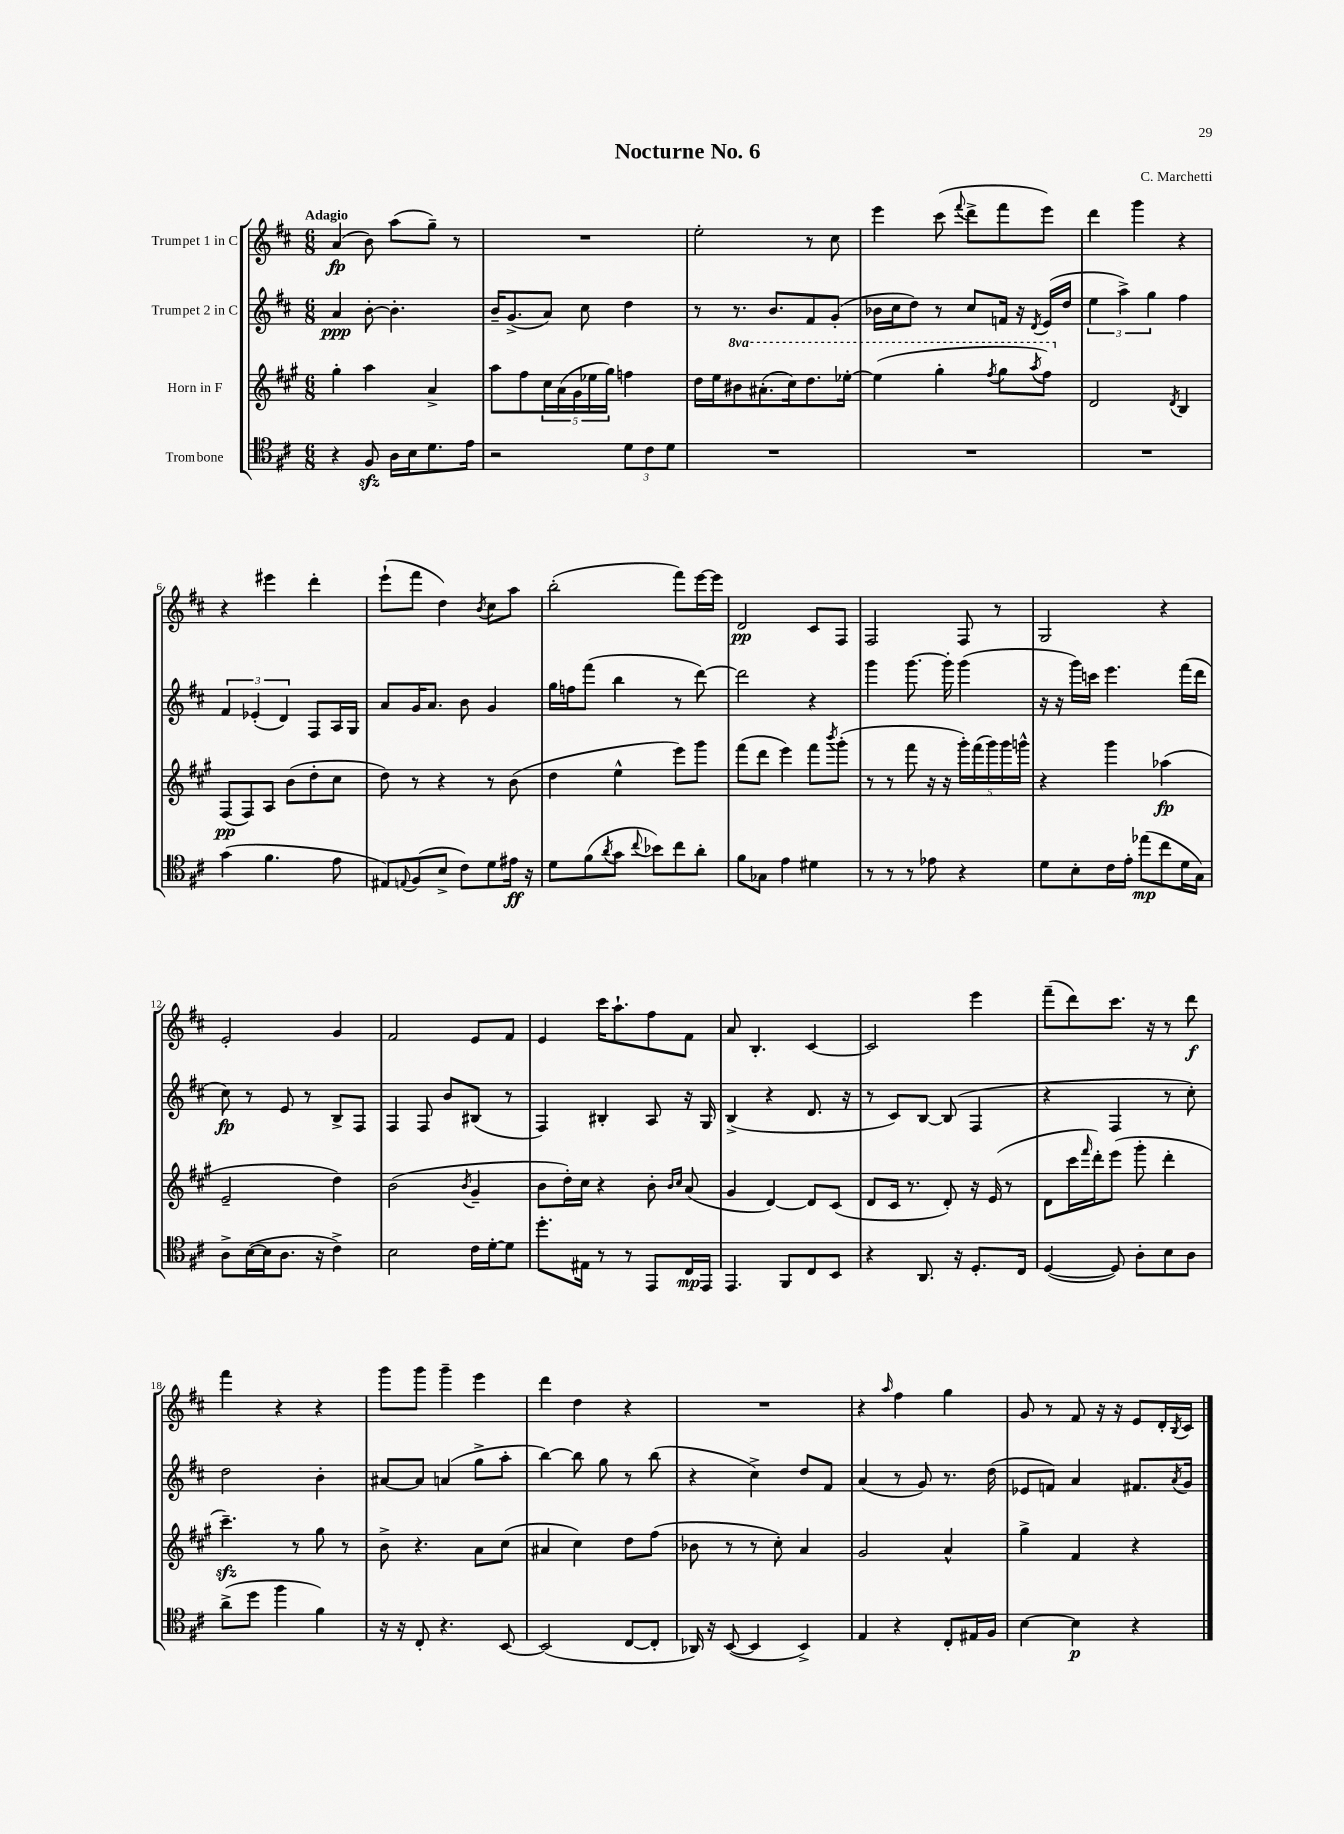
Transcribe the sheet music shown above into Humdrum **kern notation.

**kern	**dynam	**kern	**dynam	**kern	**dynam	**kern	**dynam
*part4	*part4	*part3	*part3	*part2	*part2	*part1	*part1
*staff4	*staff4	*staff3	*staff3	*staff2	*staff2	*staff1	*staff1
*I"Trombone	*	*I"Horn in F	*	*I"Trumpet 2 in C	*	*I"Trumpet 1 in C	*
*clefC4	*	*clefG2	*	*clefG2	*	*clefG2	*
*k[f#c#]	*	*k[f#c#g#]	*	*k[f#c#]	*	*k[f#c#]	*
*M6/8	*	*M6/8	*	*M6/8	*	*M6/8	*
=1	=1	=1	=1	=1	=1	=1	=1
!	!	!	!	!	!	!LO:TX:a:B:t=Adagio	!
4r	.	4gg#'\	.	4a/	ppp	(4a/	fp
8F#zz/	.	4aa\	.	[8b'\	.	8b\)	.
16A\LL	.	.	.	4.b'\]	.	(8aa\L	.
16B\J	.	.	.	.	.	.	.
8.d\	.	4a^/	.	.	.	8gg~\J)	.
.	.	.	.	.	.	8r	.
16e\Jk	.	.	.	.	.	.	.
=2	=2	=2	=2	=2	=2	=2	=2
2r	.	8aa\L	.	16b~/KL	.	2.r	.
.	.	.	.	(8.g^/	.	.	.
.	.	8ff#\	.	.	.	.	.
.	.	20cc#\L	.	8a/J)	.	.	.
.	.	(20a\	.	.	.	.	.
.	.	20g#\	.	.	.	.	.
.	.	.	.	8cc#\	.	.	.
.	.	20ee-X\	.	.	.	.	.
.	.	20gg#\JJ)	.	.	.	.	.
12d\L	.	4ffn\	.	4dd\	.	.	.
12c#\	.	.	.	.	.	.	.
12d\J	.	.	.	.	.	.	.
=3	=3	=3	=3	=3	=3	=3	=3
2.r	.	16dd\LL	.	8r	.	2ee'\	.
.	.	16ee\J	.	.	.	.	.
*	*	*8va	*	*	*	*	*
.	.	8bb#X\	.	8.r	.	.	.
.	.	(8.aa#X'\	.	.	.	.	.
.	.	.	.	8.b/L	.	.	.
.	.	16ccc#\k)	.	.	.	.	.
.	.	8.ddd\	.	8f#/	.	8r	.
.	.	.	.	(8g'/J	.	8cc#\	.
.	.	[16eee-X'\Jk	.	.	.	.	.
=4	=4	=4	=4	=4	=4	=4	=4
2.r	.	(4eee-\]	.	16b-X\LL	.	4eee\	.
.	.	.	.	16cc#\J	.	.	.
.	.	.	.	8dd\J)	.	.	.
.	.	4ggg#'\	.	8r	.	(8ccc#\	.
.	.	.	.	.	.	8qqfff#/	.
.	.	.	.	8cc#/L	.	8ddd^\L	.
.	.	8qfff#/	.	.	.	.	.
.	.	8ggg#\L	.	16fn/Jk	.	8fff#\	.
.	.	.	.	16r	.	.	.
.	.	8qaaa/	.	8qd/	.	.	.
.	.	8fff#\J)	.	(16e/LL	.	8eee\J)	.
.	.	.	.	16dd/JJ	.	.	.
=5	=5	=5	=5	=5	=5	=5	=5
*	*	*X8va	*	*	*	*	*
2.r	.	2d/	.	6ee\	.	4ddd\	.
.	.	.	.	6aa^\)	.	.	.
.	.	.	.	.	.	4ggg\	.
.	.	.	.	6gg\	.	.	.
.	.	8qd/	.	.	.	.	.
.	.	4B/	.	4ff#\	.	4r	.
!!LO:LB:g=z
=6	=6	=6	=6	=6	=6	=6	=6
(4g\	.	(8F#/L	pp	6f#/	.	4r	.
.	.	8F#/)	.	.	.	.	.
.	.	.	.	(6e-X'/	.	.	.
4.f#\	.	8A/J	.	.	.	4eee#X\	.
.	.	.	.	6d/)	.	.	.
.	.	(8b\L	.	.	.	.	.
.	.	8dd'\	.	8F#/L	.	4ddd'\	.
8e\	.	8cc#\J	.	16A/L	.	.	.
.	.	.	.	16G/JJ	.	.	.
=7	=7	=7	=7	=7	=7	=7	=7
8E#X/L)	.	8dd\)	.	8a/L	.	(8eee`\L	.
8qqEn/	.	.	.	.	.	.	.
(8F#/	.	8r	.	16g/K	.	8fff#\J	.
.	.	.	.	8.a/J	.	.	.
8B^/J	.	4r	.	.	.	4dd\)	.
8c#\L)	.	.	.	8b\	.	.	.
.	.	.	.	.	.	8qb/	.
8d\	.	8r	.	4g/	.	8cc#\L	.
16e#X\Jk	ff	(8b\	.	.	.	8aa\J	.
16r	.	.	.	.	.	.	.
=8	=8	=8	=8	=8	=8	=8	=8
8d\L	.	4dd\	.	16gg\LL	.	(2bb'\	.
.	.	.	.	16ffn\J	.	.	.
(8f#\	.	.	.	(8fff#\J	.	.	.
8qa/	.	.	.	.	.	.	.
8g\J	.	4ee^^\	.	4bb\	.	.	.
8qqcc#/	.	.	.	.	.	.	.
8b-X\L)	.	.	.	.	.	.	.
8cc#\	.	8eee\L)	.	8r	.	8fff#\L)	.
8a'\J	.	8ggg#\J	.	[8ddd\)	.	[16eee\L	.
.	.	.	.	.	.	16eee\JJ]	.
=9	=9	=9	=9	=9	=9	=9	=9
8f#\L	.	(8fff#\L	.	2ddd\]	.	2d/	pp
8G-X\J	.	8ddd\J	.	.	.	.	.
4e\	.	4eee\)	.	.	.	.	.
4d#X\	.	8fff#\L	.	4r	.	8c#/L	.
.	.	8qbbb/	.	.	.	.	.
.	.	(8ggg#'\J	.	.	.	8F#/J	.
=10	=10	=10	=10	=10	=10	=10	=10
8r	.	8r	.	4ggg\	.	2F#/	.
8r	.	8r	.	.	.	.	.
8r	.	8fff#\	.	[8.ggg\	.	.	.
8e-X\	.	16r	.	.	.	.	.
.	.	16r	.	16ggg'\]	.	.	.
4r	.	20ggg#'\LL)	.	(4ggg\	.	8F#/	.
.	.	(20fff#\	.	.	.	.	.
.	.	20ggg#\)	.	.	.	.	.
.	.	.	.	.	.	8r	.
.	.	20ggg#\	.	.	.	.	.
.	.	20gggn^^\JJ	.	.	.	.	.
=11	=11	=11	=11	=11	=11	=11	=11
8d\L	.	4r	.	16r	.	2G/	.
.	.	.	.	16r	.	.	.
8B'\	.	.	.	16ggg\LL)	.	.	.
.	.	.	.	16cccn\JJ	.	.	.
16c#\L	.	4ggg#\	.	4.eee\	.	.	.
16e'\JJ	.	.	.	.	.	.	.
(8ee-X\L	mp	.	.	.	.	.	.
8cc#\	.	(4aa-X\	fp	.	.	4r	.
16d\L	.	.	.	(16fff#\LL	.	.	.
16G\JJ)	.	.	.	16ddd\JJ	.	.	.
!!LO:LB:g=z
=12	=12	=12	=12	=12	=12	=12	=12
8A^\L	.	2e~/	.	8cc#\)	fp	2e'/	.
([16B\L	.	.	.	8r	.	.	.
16B\J]	.	.	.	.	.	.	.
8.A\J	.	.	.	8e/	.	.	.
.	.	.	.	8r	.	.	.
16r	.	.	.	.	.	.	.
4c#^\)	.	4dd\)	.	8B^/L	.	4g/	.
.	.	.	.	8F#/J	.	.	.
=13	=13	=13	=13	=13	=13	=13	=13
2B\	.	(2b\	.	4F#/	.	2f#/	.
.	.	.	.	8F#/	.	.	.
.	.	.	.	8b/L	.	.	.
.	.	8qb/	.	.	.	.	.
16c#\LL	.	4g#~/	.	(8B#X/J	.	8e/L	.
[16d'\J	.	.	.	.	.	.	.
8d\J]	.	.	.	8r	.	8f#/J	.
=14	=14	=14	=14	=14	=14	=14	=14
8.dd'\L	.	8b\L	.	4F#/)	.	4e/	.
.	.	16dd'\L)	.	.	.	.	.
16E#X\Jk	.	16cc#\JJ	.	.	.	.	.
8r	.	4r	.	4B#X'/	.	16ccc#\KL	.
.	.	.	.	.	.	8.aa`\	.
8r	.	.	.	.	.	.	.
8EE/L	.	8b'\	.	8A/	.	8ff#\	.
.	.	16qqb/LL	.	.	.	.	.
.	.	16qqcc#/JJ	.	.	.	.	.
16C#/L	mp	(8a/	.	16r	.	8f#\J	.
16EE/JJ	.	.	.	16G/	.	.	.
=15	=15	=15	=15	=15	=15	=15	=15
4.EE/	.	4g#/	.	(4B^/	.	8a/	.
.	.	.	.	.	.	4.B'/	.
.	.	[4d/)	.	4r	.	.	.
8FF#/L	.	.	.	.	.	.	.
8C#/	.	8d/L]	.	8.d/	.	[4c#/	.
8BB/J	.	(8c#/J	.	.	.	.	.
.	.	.	.	16r	.	.	.
=16	=16	=16	=16	=16	=16	=16	=16
4r	.	8d/L	.	8r	.	2c#/]	.
.	.	16c#/Jk	.	8c#/L)	.	.	.
.	.	8.r	.	.	.	.	.
8.AA/	.	.	.	[8B/J	.	.	.
.	.	8d'/)	.	(8B/]	.	.	.
16r	.	.	.	.	.	.	.
8.D'/L	.	16r	.	4F#/	.	4eee\	.
.	.	(16e/	.	.	.	.	.
.	.	8r	.	.	.	.	.
16C#/Jk	.	.	.	.	.	.	.
=17	=17	=17	=17	=17	=17	=17	=17
([4D/	.	8d\L	.	4r	.	(8fff#~\L	.
.	.	16ccc#\L	.	.	.	8ddd\)	.
.	.	16qqfff#/	.	.	.	.	.
.	.	16ddd'\J)	.	.	.	.	.
8D/])	.	(8eee\J	.	4F#/	.	8.ccc#\J	.
8A'\L	.	8ggg#'\	.	.	.	.	.
.	.	.	.	.	.	16r	.
8B\	.	4ddd'\	.	8r	.	8r	.
8A\J	.	.	.	8cc#'\)	.	8ddd\	f
!!LO:LB:g=z
=18	=18	=18	=18	=18	=18	=18	=18
(8a^\L	.	4.ccc#zz~\)	.	2dd\	.	4fff#\	.
8dd\J	.	.	.	.	.	.	.
4ff#\	.	.	.	.	.	4r	.
.	.	8r	.	.	.	.	.
4f#\)	.	8gg#\	.	4b'\	.	4r	.
.	.	8r	.	.	.	.	.
=19	=19	=19	=19	=19	=19	=19	=19
16r	.	8b^\	.	[8a#X/L	.	8ggg\L	.
16r	.	.	.	.	.	.	.
8C#'/	.	4.r	.	8a#/J]	.	8ggg\J	.
4.r	.	.	.	(4an/	.	4ggg~\	.
.	.	8a\L	.	8gg^\L	.	4eee\	.
[8BB/	.	(8cc#\J	.	8aa'\J	.	.	.
=20	=20	=20	=20	=20	=20	=20	=20
(2BB/]	.	4a#X/	.	[4bb\)	.	4ddd\	.
.	.	4cc#\)	.	8bb\]	.	4dd\	.
.	.	.	.	8gg\	.	.	.
[8C#/L	.	8dd\L	.	8r	.	4r	.
8C#'/J]	.	(8ff#\J	.	(8bb\	.	.	.
=21	=21	=21	=21	=21	=21	=21	=21
16AA-X/)	.	8b-X\	.	4r	.	2.r	.
16r	.	.	.	.	.	.	.
([8BB/	.	8r	.	.	.	.	.
4BB/]	.	8r	.	4cc#^\)	.	.	.
.	.	8cc#'\)	.	.	.	.	.
4BB^/)	.	4a/	.	8dd/L	.	.	.
.	.	.	.	8f#/J	.	.	.
=22	=22	=22	=22	=22	=22	=22	=22
4E/	.	2g#/	.	(4a/	.	4r	.
.	.	.	.	.	.	16qqaa/	.
4r	.	.	.	8r	.	4ff#\	.
.	.	.	.	8g/)	.	.	.
8C#'/L	.	4a^^/	.	8.r	.	4gg\	.
16E#X/L	.	.	.	.	.	.	.
16F#/JJ	.	.	.	(16dd\	.	.	.
=23	=23	=23	=23	=23	=23	=23	=23
[4B\	.	4gg#^\	.	8e-X/L	.	8g/	.
.	.	.	.	8fn/J)	.	8r	.
4B\]	p	4f#/	.	4a/	.	8f#/	.
.	.	.	.	.	.	16r	.
.	.	.	.	.	.	16r	.
4r	.	4r	.	8.f#X/L	.	8e/L	.
.	.	.	.	.	.	16d'/L	.
.	.	.	.	8qa/	.	8qB/	.
.	.	.	.	16g/Jk	.	16c#/JJ	.
==	==	==	==	==	==	==	==
*-	*-	*-	*-	*-	*-	*-	*-
